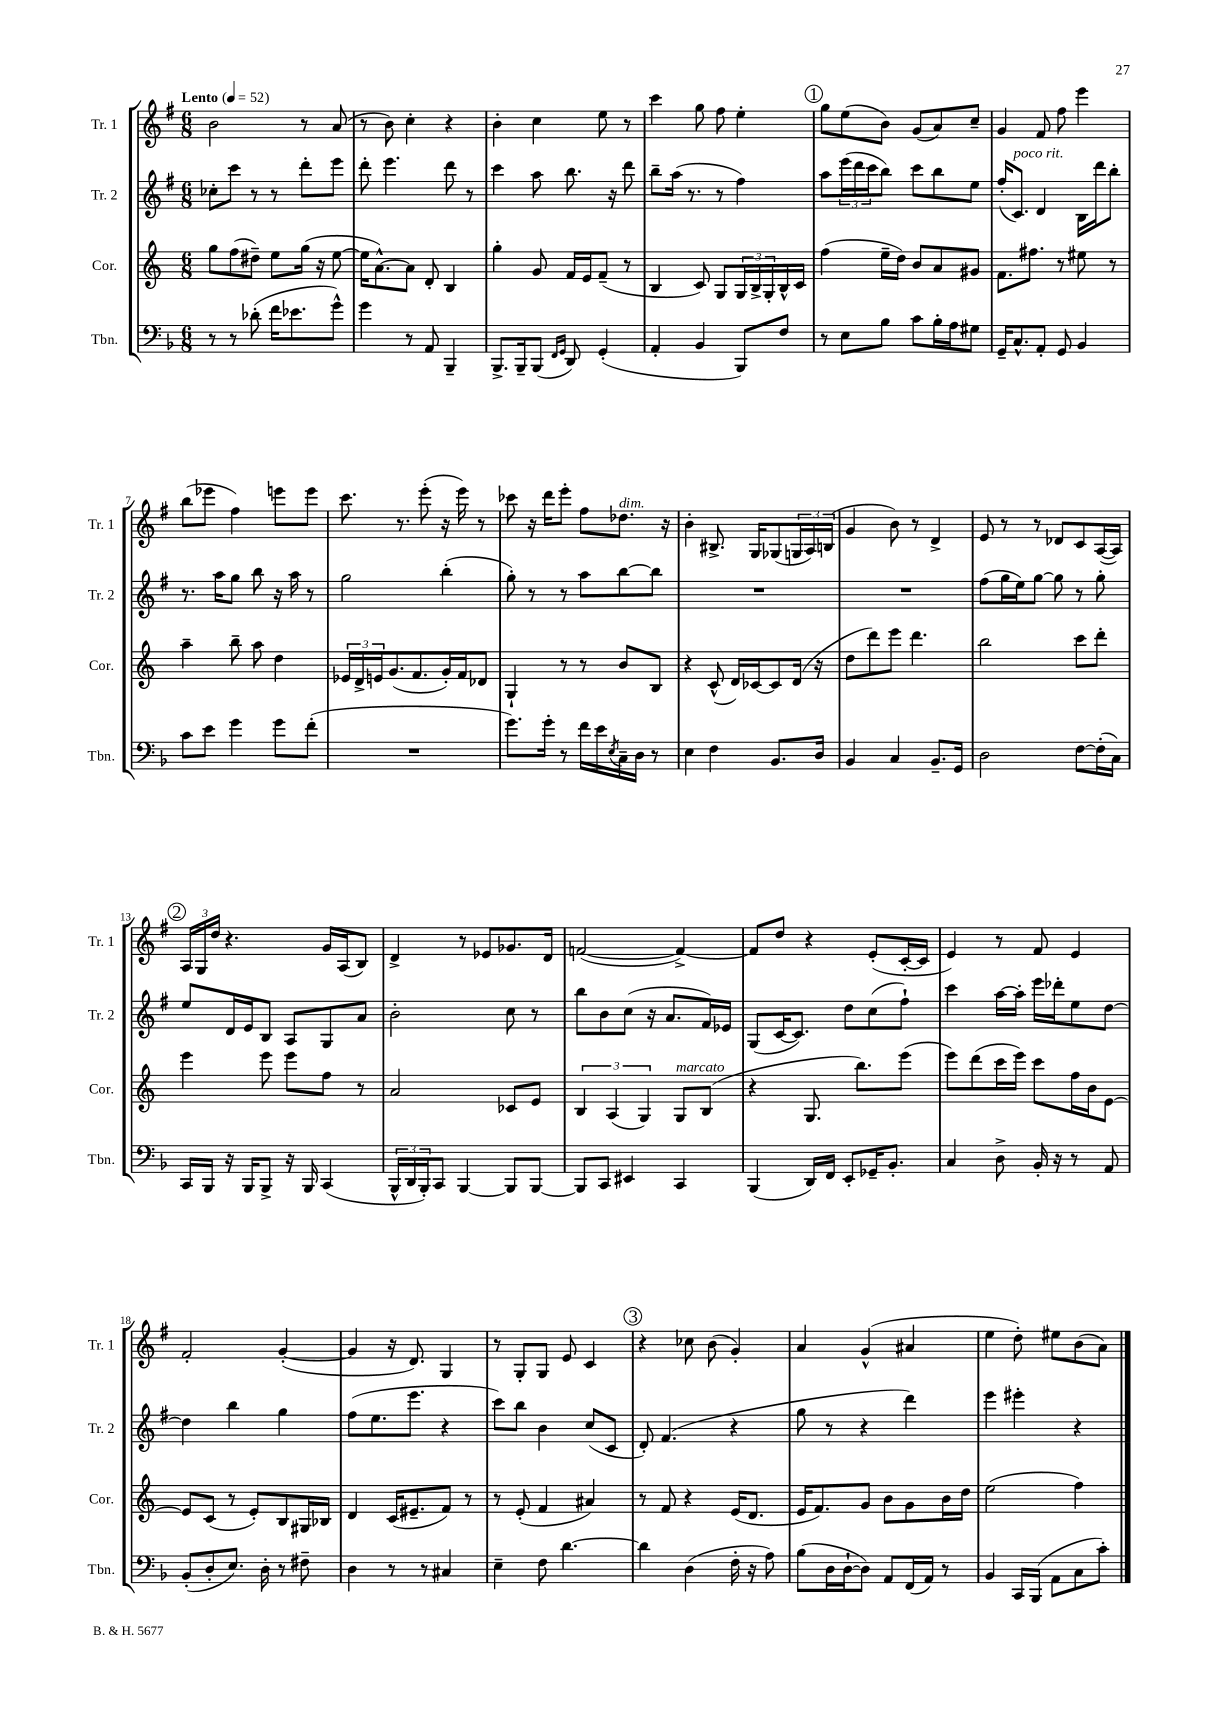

**kern	**kern	**kern	**kern
*part4	*part3	*part2	*part1
*staff4	*staff3	*staff2	*staff1
*I"Tbn.	*I"Cor.	*I"Tr. 2	*I"Tr. 1
*I'Tbn.	*I'Cor.	*I'Tr. 2	*I'Tr. 1
*clefF4	*clefG2	*clefG2	*clefG2
*k[b-]	*k[]	*k[f#]	*k[f#]
*M6/8	*M6/8	*M6/8	*M6/8
*MM52	*MM52	*MM52	*MM52
=1	=1	=1	=1
!	!	!	!LO:TX:a:B:t=Lento
8r	8gg\L	8cc-X'\L	2b\
8r	(8ff\	8ccc\J	.
(8d-X'\	8dd#X~\J)	8r	.
16f\KL	8ee\L	8r	.
8.e-X\	.	.	.
.	(16gg\Jk	8ddd'\L	8r
.	16r	.	.
8g^^\J)	[8ee\	8eee\J	(8a/
=2	=2	=2	=2
4g\	16ee\KL]	8ddd'\	8r
.	[8.a^^\)	.	.
.	.	4.eee\	8b\)
8r	8a\J]	.	4cc'\
8AA/	8d'/	.	.
4BBB-~/	4B/	8ddd\	4r
.	.	8r	.
=3	=3	=3	=3
8.BBB-^/L	4gg'\	4ccc\	4b'\
16BBB-~/k	.	.	.
(8BBB-/J	8g/	8aa\	4cc\
16qqFF/LL	.	.	.
16qqGG/JJ	.	.	.
8DD/)	16f/LL	8.bb\	.
.	16e/J	.	.
(4GG'/	(8f~/J	.	8ee\
.	.	16r	.
.	8r	8ddd\	8r
=4	=4	=4	=4
4AA'/	4B/	8bb~\L	4ccc\
.	.	(16aa\Jk	.
.	.	8.r	.
4BB-/	8c/)	.	8gg\
.	8G/L	8r	8ff#\
8BBB-/L)	24G/L	4ff#\)	4ee'\
.	24B^/	.	.
.	24G'/	.	.
8F/J	16B^^/	.	.
.	16c/JJ	.	.
!!LO:REH:place=s1:t=1
=5	=5	=5	=5
8r	(4ff\	8aa\L	8gg\L
8E\L	.	(24eee\L	(8ee\
.	.	24ddd\	.
.	.	24ccc\J	.
8B-\J	16ee~\LL	8bb\J)	8b\J)
.	16dd\JJ)	.	.
8c\L	8b/L	8ccc\L	(8g/L
16B-'\L	8a/	8bb\	8a/)
16A\J	.	.	.
8G#X\J	8g#X/J	8ee\J	8cc~/J
=6	=6	=6	=6
16GG~/KL	8.f\L	(16ff#'/KL	4g/
!	!	!LO:TX:a:i:t=poco rit.	!
8.C^^/	.	8.c/J)	.
.	8.ff#X\J	.	.
8AA'/J	.	4d/	8f#/
8GG/	8r	.	8ff#\
4BB-/	8ee#X\	16B\LL	4eee\
.	.	16ddd\J	.
.	8r	8bb'\J	.
!!LO:LB:g=z
=7	=7	=7	=7
8c\L	4aa~\	8.r	(8bb\L
8e\J	.	.	8eee-X\J
.	.	16aa\KL	.
4g\	8bb~\	8gg\J	4ff#\)
.	8aa\	8bb\	.
8g\L	4dd\	16r	8eeen\L
.	.	16aa\	.
(8f'\J	.	8r	8eee\J
=8	=8	=8	=8
2.r	24e-X/LL	2gg\	8.ccc\
.	24d^/	.	.
.	24en/J	.	.
.	(8.g/	.	.
.	.	.	8.r
.	8.f/	.	.
.	.	.	(8eee'\
.	16g'/L)	(4bb'\	16r
.	16f/J	.	16eee\)
.	8d-X/J	.	8r
=9	=9	=9	=9
8.g\L)	4G`/	8gg'\)	8ccc-X\
.	.	8r	16r
16g'\Jk	.	.	16ddd\KL
8r	8r	8r	8eee'\J
16f\LL	8r	8aa\L	8ff#\L
16e\	.	.	.
8qE/	.	.	.
!	!	!	!LO:TX:a:i:t=dim.
16C~\	8b/L	[8bb\	8.dd-X\J
16D\JJ	.	.	.
8r	8B/J	8bb\J]	.
.	.	.	16r
=10	=10	=10	=10
4E\	4r	2.r	4b'\
4F\	(8c^^/	.	8.B#X^/
.	16d/LL)	.	.
.	[16c-X/J	.	16G/KL
8.BB-/L	8c-/]	.	(8G-X/
.	(16d/Jk	.	24Gn/L
.	.	.	24A/)
16D/Jk	16r	.	.
.	.	.	(24Bn/JJ
=11	=11	=11	=11
4BB-/	8dd\L	2.r	4g/
.	8ddd\)	.	.
4C/	8eee\J	.	8b\)
.	4.ddd\	.	8r
8.BB-~/L	.	.	4d^/
16GG/Jk	.	.	.
=12	=12	=12	=12
2D\	2bb\	(8ff#\L	8e/
.	.	16gg\L	8r
.	.	16ee\J)	.
.	.	[8gg\J	8r
.	.	8gg\]	8d-X/L
[8F\L	8ccc\L	8r	8c/
(16F'\L]	8ddd'\J	8gg'\	([16A/L
16C\JJ)	.	.	16A/JJ])
!!LO:LB:g=z
!!LO:REH:place=s1:t=2
=13	=13	=13	=13
16CC/LL	4eee\	8ee/L	24A/LL
.	.	.	24G/
16BBB-/JJ	.	.	.
.	.	.	24dd/JJ
16r	.	16d/L	4.r
16BBB-/KL	.	16e/J	.
8BBB-^/J	8eee\	8B/J	.
16r	8eee\L	8A/L	.
16BBB-/	.	.	.
(4CC/	8ff\J	8G/	16g/LL
.	.	.	(16A/J
.	8r	8a/J	8B/J)
=14	=14	=14	=14
24BBB-^^/LL	2a/	2b'\	4d^/
24DD/	.	.	.
24BBB-'/J)	.	.	.
8CC/J	.	.	.
[4BBB-/	.	.	8r
.	.	.	8e-X/L
8BBB-/L]	8c-X/L	8cc\	8.g-X/
[8BBB-/J	8e/J	8r	.
.	.	.	16d/Jk
=15	=15	=15	=15
8BBB-/L]	6B/	8bb\L	([2fn/
8CC/J	.	8b\	.
.	(6A/	.	.
4EE#X/	.	(8cc\J	.
.	6G/)	.	.
.	.	16r	.
.	.	8.a/L	.
!	!LO:TX:a:i:t=marcato	!	!
4CC/	8G/L	.	4f^/_)
.	(8B/J	16f#/L)	.
.	.	16e-X/JJ	.
=16	=16	=16	=16
(4BBB-/	4r	(8G/L	8f/L]
.	.	[16c/K	8dd/J
.	.	8.c/J])	.
16DD/LL)	8.G/	.	4r
16FF/JJ	.	.	.
8EE'/L	.	8dd\L	.
.	8.bb\L)	.	.
16GG-X~/K	.	(8cc\	(8e'/L
8.BB-'/J	.	.	.
.	(8eee\J	8ff#`\J)	[16c'/L
.	.	.	16c/JJ]
=17	=17	=17	=17
4C/	8eee\L)	4ccc\	4e/)
.	(8ddd\	.	.
8D^\	16ccc\L	[16aa\LL	8r
.	16eee\JJ)	16aa'\JJ]	.
16BB-'/	8ccc\L	16eee\LL	8f#/
16r	.	16ddd-X'\J	.
8r	16ff\L	8ee\	4e/
.	16b\J	.	.
8AA/	[8e\J	[8dd\J	.
!!LO:LB:g=z
=18	=18	=18	=18
(8BB-'/L	8e/L]	4dd\]	2f#'/
8D'/	(8c/J	.	.
8.E/J)	8r	4bb\	.
.	8e'/L)	.	.
16D'\	.	.	.
8r	8B/	4gg\	([4g'/
8F#X~\	16G#X/L	.	.
.	16B-X/JJ	.	.
=19	=19	=19	=19
4D\	4d/	(8ff#\L	4g/]
.	.	8.ee\	.
8r	(16c/KL	.	16r
.	8.e#X~/	8.eee\J	8.d/)
8r	.	.	.
4C#X/	8f/J)	4r	4G/
.	8r	.	.
=20	=20	=20	=20
4E~\	8r	8ccc\L)	8r
.	(8e'/	8bb\J	8G'/L
8F\	4f/	4b\	8G/J
[4.d\	.	.	8e/
.	4a#X/)	(8cc/L	4c/
.	.	8c/J	.
!!LO:REH:place=s1:t=3
=21	=21	=21	=21
4d\]	8r	8d'/)	4r
.	8f/	(4.f#/	.
(4D\	4r	.	8cc-X\
.	.	.	(8b\
16F'\	(16e/KL	4r	4g'/)
16r	8.d/J	.	.
8A\)	.	.	.
=22	=22	=22	=22
(8B-\L	16e/KL	8gg\	4a/
.	8.f/)	.	.
16D\L	.	8r	.
[16D`\J	.	.	.
8D\J])	8g/J	4r	(4g^^/
8AA/L	8b\L	.	.
(16FF/L	8g\	4ddd\)	4a#X/
16AA/JJ)	.	.	.
8r	16b\L	.	.
.	16dd\JJ	.	.
=23	=23	=23	=23
4BB-/	(2ee\	4eee\	4ee\
16CC/LL	.	4eee#X'\	8dd'\)
(16BBB-/JJ	.	.	.
8AA\L	.	.	8ee#X\L
8C\	4ff\)	4r	(8b\
8c'\J)	.	.	8a\J)
==	==	==	==
*-	*-	*-	*-
